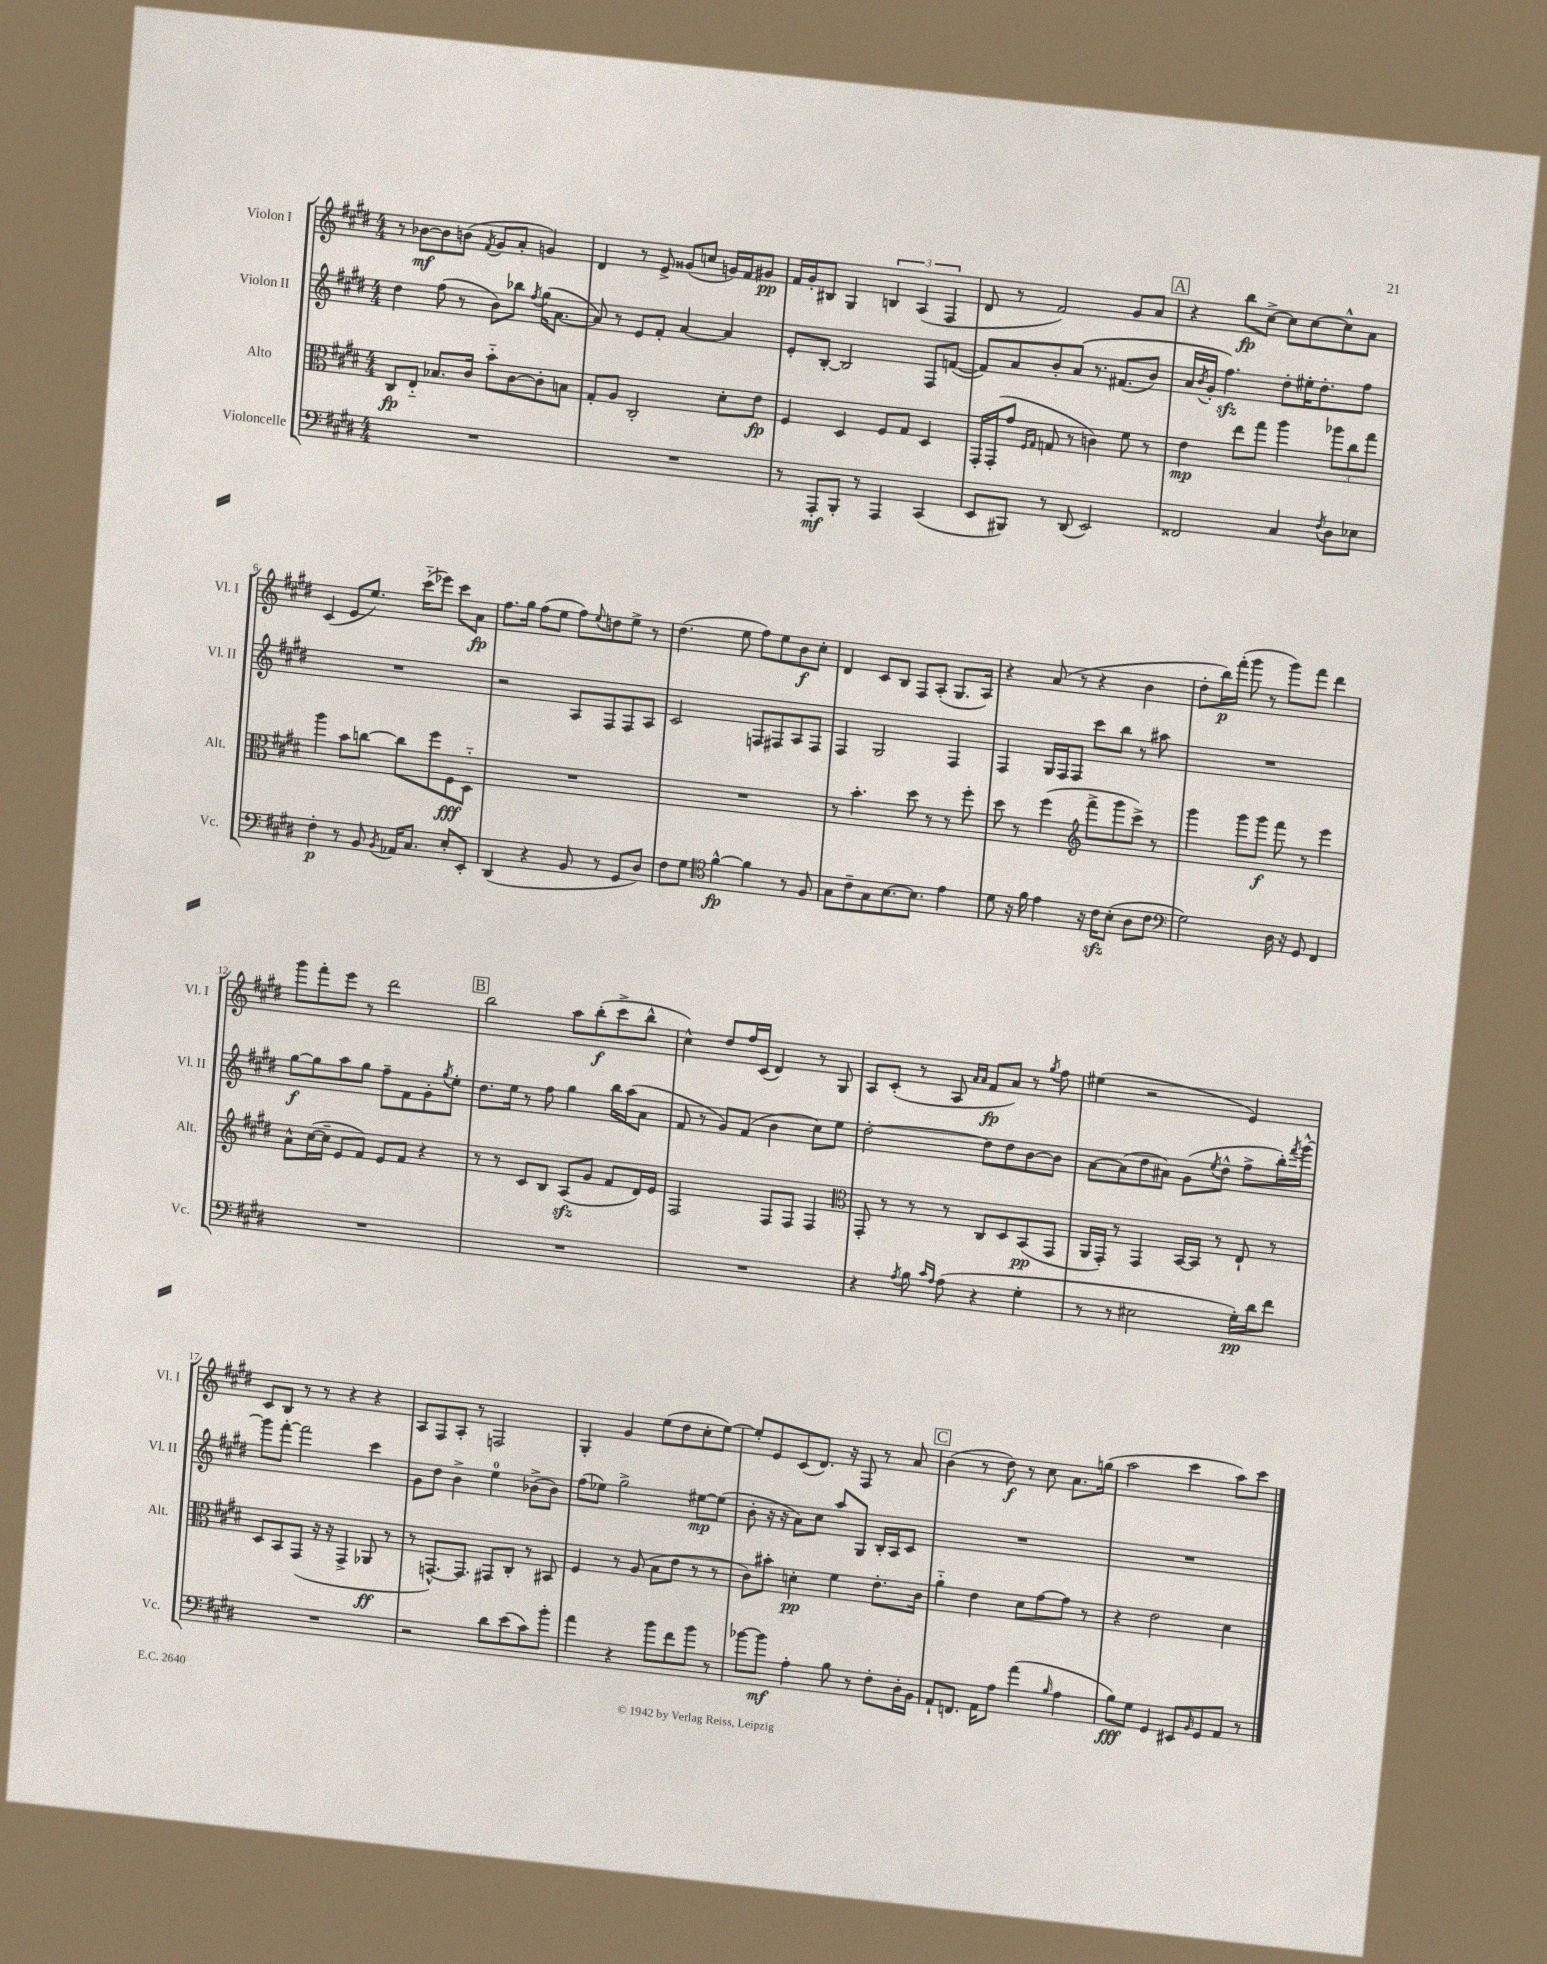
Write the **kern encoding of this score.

**kern	**kern	**kern	**kern
*staff4	*staff3	*staff2	*staff1
*clefF4	*clefC3	*clefG2	*clefG2
*k[f#c#g#d#]	*k[f#c#g#d#]	*k[f#c#g#d#]	*k[f#c#g#d#]
*M4/4	*M4/4	*M4/4	*M4/4
1r	8C#	4dd#	8r
.	8E'~	.	[8b-
.	8.B-	(8ff#	8b-]
.	.	8r	(8b
.	16c#	.	.
.	.	.	8qf#
.	8b'~	8b)	8g#
.	[8c#	8bb-	8a'
.	.	8qff#	.
.	8c#']	(16gg#	4g)
.	.	[8.a	.
.	8B	.	.
=	=	=	=
1r	8G#'	8a])	4d#
.	8A	8r	.
.	2C#'	8e	8r
.	.	8f#'	8e^
.	.	[4a	(8g##
.	.	.	8cc
.	8d#'	4a]	16g)
.	.	.	16f#
.	8e	.	8g#
=	=	=	=
8r	4F#	8e'	16f#
.	.	.	16g#'
8AAA'	.	[8B'	8B#
8BBB'	4D#	2B]	4G#
8r	.	.	.
4AAA	8F#	.	6B
.	8G#	.	.
.	.	.	(6A
(4CC#	4D#	8F#	.
.	.	.	6F#
.	.	([8f	.
=	=	=	=
8EE	16GG#'	8f])	8d#
.	(16GG#'	.	.
8BBB#)	8g#	8a	8r
.	16qqF#	.	.
.	16qqG#	.	.
8r	8G	8b'	2f#)
(8DD#	8r	&(8a	.
2EE)	4c)	8.r	.
.	.	(8.f#	.
.	8f#	.	8g#
.	8r	8b)	8a
=	=	=	=
2FF##	4e	16a	4r
.	.	8qb	.
.	.	16g#'	.
.	.	4.ff#&)	.
.	8ee	.	8bb
.	8gg#	.	[8cc#^
4C#	4aa	8dd#'	8cc#]
.	.	16ee#'	[8cc#
.	.	8.dd#'	.
8qF#	.	.	.
8D#	12aa-	.	8cc#^^]
.	12cc#	.	.
8E-	.	8ff#	8a
.	12gg#	.	.
=	=	=	=
4F#'	4aa	1r	(4c#
8r	8b	.	8e
8BB	[8cc	.	8.ee)
8qBB	.	.	.
16AA-	8cc]	.	.
8.C#	.	.	(16ccc#'~
.	8ff#	.	8eee-)
8E'	8F#	.	8ccc#
8EE'	8D#'~	.	8a
=	=	=	=
(4DD#	1r	2r	8.ff#
.	.	.	16gg#
4r	.	.	(8ff#
.	.	.	8ee
8BB	.	8A	8ff#)
.	.	.	8qqee
8r	.	8F#	8dd
8GG#	.	8F#	8ee^
8D#)	.	8A	8r
=	=	=	=
8F#	1r	2c#	(4.dd#
8G#	.	.	.
*clefC4	*	*	*
[4f#^^	.	.	.
.	.	.	8ee
4f#]	.	8F	8ff#)
.	.	8F#	8ee
8r	.	8A	8b
8F#	.	8F#	8cc#'
=	=	=	=
8G#	8r	4F#	4d#
8c#~	4.b'	.	.
8G#	.	2G#	8c#
[8.B	.	.	8B
.	8dd#	.	8F#
8.B]	.	.	.
.	8r	.	(8A'
4e	8r	4F#	8.G#
.	8ff#'	.	.
.	.	.	16A)
=	=	=	=
8d#	8dd#	4F#	4r
16r	8r	.	.
16f#	.	.	.
4e	(4ff#	16G#	(8a
.	.	16F#	.
.	.	8F#	8r
*	*clefG2	*	*
16r	8fff#^	8ccc#	4r
16c#	.	.	.
(8B'	8ggg#	8bb	.
8A	8ccc#^)	8r	4b
8c#	8r	8aa#	.
=	=	=	=
*clefF4	*	*	*
2G#)	4ggg#	1r	8dd#'
.	.	.	16bb)
.	.	.	(16fff#'
.	8ggg#	.	8ggg#
.	8ggg#	.	8r
16D#	8fff#	.	8ggg#)
16r	.	.	.
8GG#	8r	.	8fff#
4FF#	4eee	.	4ddd#
=	=	=	=
1r	8a^^	[8gg#	8ggg#
.	([16cc#	8gg#]	8fff#'
.	16cc#~]	.	.
.	8e	8aa	8eee
.	8f#)	8gg#	8r
.	8e	8ff#~	2ddd#
.	8f#	8f#	.
.	4r	8g#'	.
.	.	8qgg#	.
.	.	8ee'	.
=	=	=	=
1r	8r	8.dd#	2bb
.	8r	.	.
.	.	16ee	.
.	8c#	8r	.
.	8B	8ff#	.
.	(8A	4gg#	8aa
.	8g#	.	(8bb'
.	8f#	16bb	8ccc#^
.	.	(16aa	.
.	16d#)	8a	8bb^^
.	16e	.	.
=	=	=	=
1r	2F#	8f#	4cc#^^)
.	.	8r	.
.	.	8g#)	8dd#
.	.	(8f#	16ff#
.	.	.	(16c#
.	8F#	4b	4d#)
.	8F#	.	.
.	4F#	8cc#)	8r
.	.	8ee	8G#
=	=	=	=
*	*clefC3	*	*
4r	8GG#'	[2dd#'	8A
.	8r	.	(8c#'
8qA	.	.	.
8B	8r	.	8r
16qqc#	.	.	.
16qqA	.	.	.
(8A	8r	.	8A
.	.	.	16qqa
.	.	.	16qqa
4r	8C#	8dd#]	8f#
.	8D#	8dd#	8a)
4G#'	(8BB	[8b	8r
.	.	.	8qgg#
.	8GG#	8b]	8ff#
=	=	=	=
8r	16AA	[8a	(4ee#
.	16GG#')	.	.
8r	8r	(8a]	.
2E#	4GG#	8dd#	2r
.	.	8a#)	.
.	[16BB	(8g#	.
.	16BB]	.	.
.	.	8qee	.
.	8r	8dd#^^	.
16G#')	8E`	8ff#^	4e)
16d#	.	.	.
8f#	8r	16bb')	.
.	.	8qfff#	.
.	.	[16ggg#^^	.
=	=	=	=
1r	8D#	8ggg#]	8c#
.	8BB	[8fff#'	8B
.	(8GG#	2fff#]	8r
.	16r	.	8r
.	16r	.	.
.	4GG#^	.	4r
.	8AA-	4ccc#	4r
.	8r	.	.
=	=	=	=
2r	8r	8g#	8A
.	[8.GG^^)	8dd#	8F#
.	.	4b^	8A'
.	8.GG]	.	.
.	.	.	8r
8d#	8GG#	4ee	2F
(8e	8C#'	.	.
8c#)	8r	(8b-^	.
8b'	8BB#	8b-)	.
=	=	=	=
4a	4F#	(8ff#	4G#'
.	.	8ee-)	.
4r	8r	2gg#^	4g#
.	(8A	.	.
8b	8B	.	(8ee
8f#	8e	.	8dd#
8b	8r	[8ee#	8cc#'
8r	8r	(8ee#]	[8ee)
=	=	=	=
[8b-	8c#)	8b'	8ee']
8b-]	8b#'	16r	8e
.	.	16r	.
4A'	4d'	8a)	(8c#
.	.	8cc#	8.d#)
8B	4f#	8aa	.
.	.	.	16r
8r	.	8G#	8F#
8F#'	8.e'	16B'	8r
.	.	16A	.
16D#'	.	8c#	8a
16BB	16c#	.	.
=	=	=	=
8AA`	4a'~	1r	(4b
8.FF	.	.	.
.	4e	.	8r
16AA	.	.	.
8A	.	.	8dd#)
(4a	8d#	.	8r
.	[8g#	.	8cc#
16qqB	.	.	.
4A	8g#]	.	8.a
.	8r	.	.
.	.	.	(16gg
=	=	=	=
8B)	4r	1r	2aa
8G#	.	.	.
4GG#	2e	.	.
8EE#	.	.	4ccc#
16qqBB	.	.	.
8GG#	.	.	.
8AA	4d#	.	8aa)
8r	.	.	8ccc#
==	==	==	==
*-	*-	*-	*-
